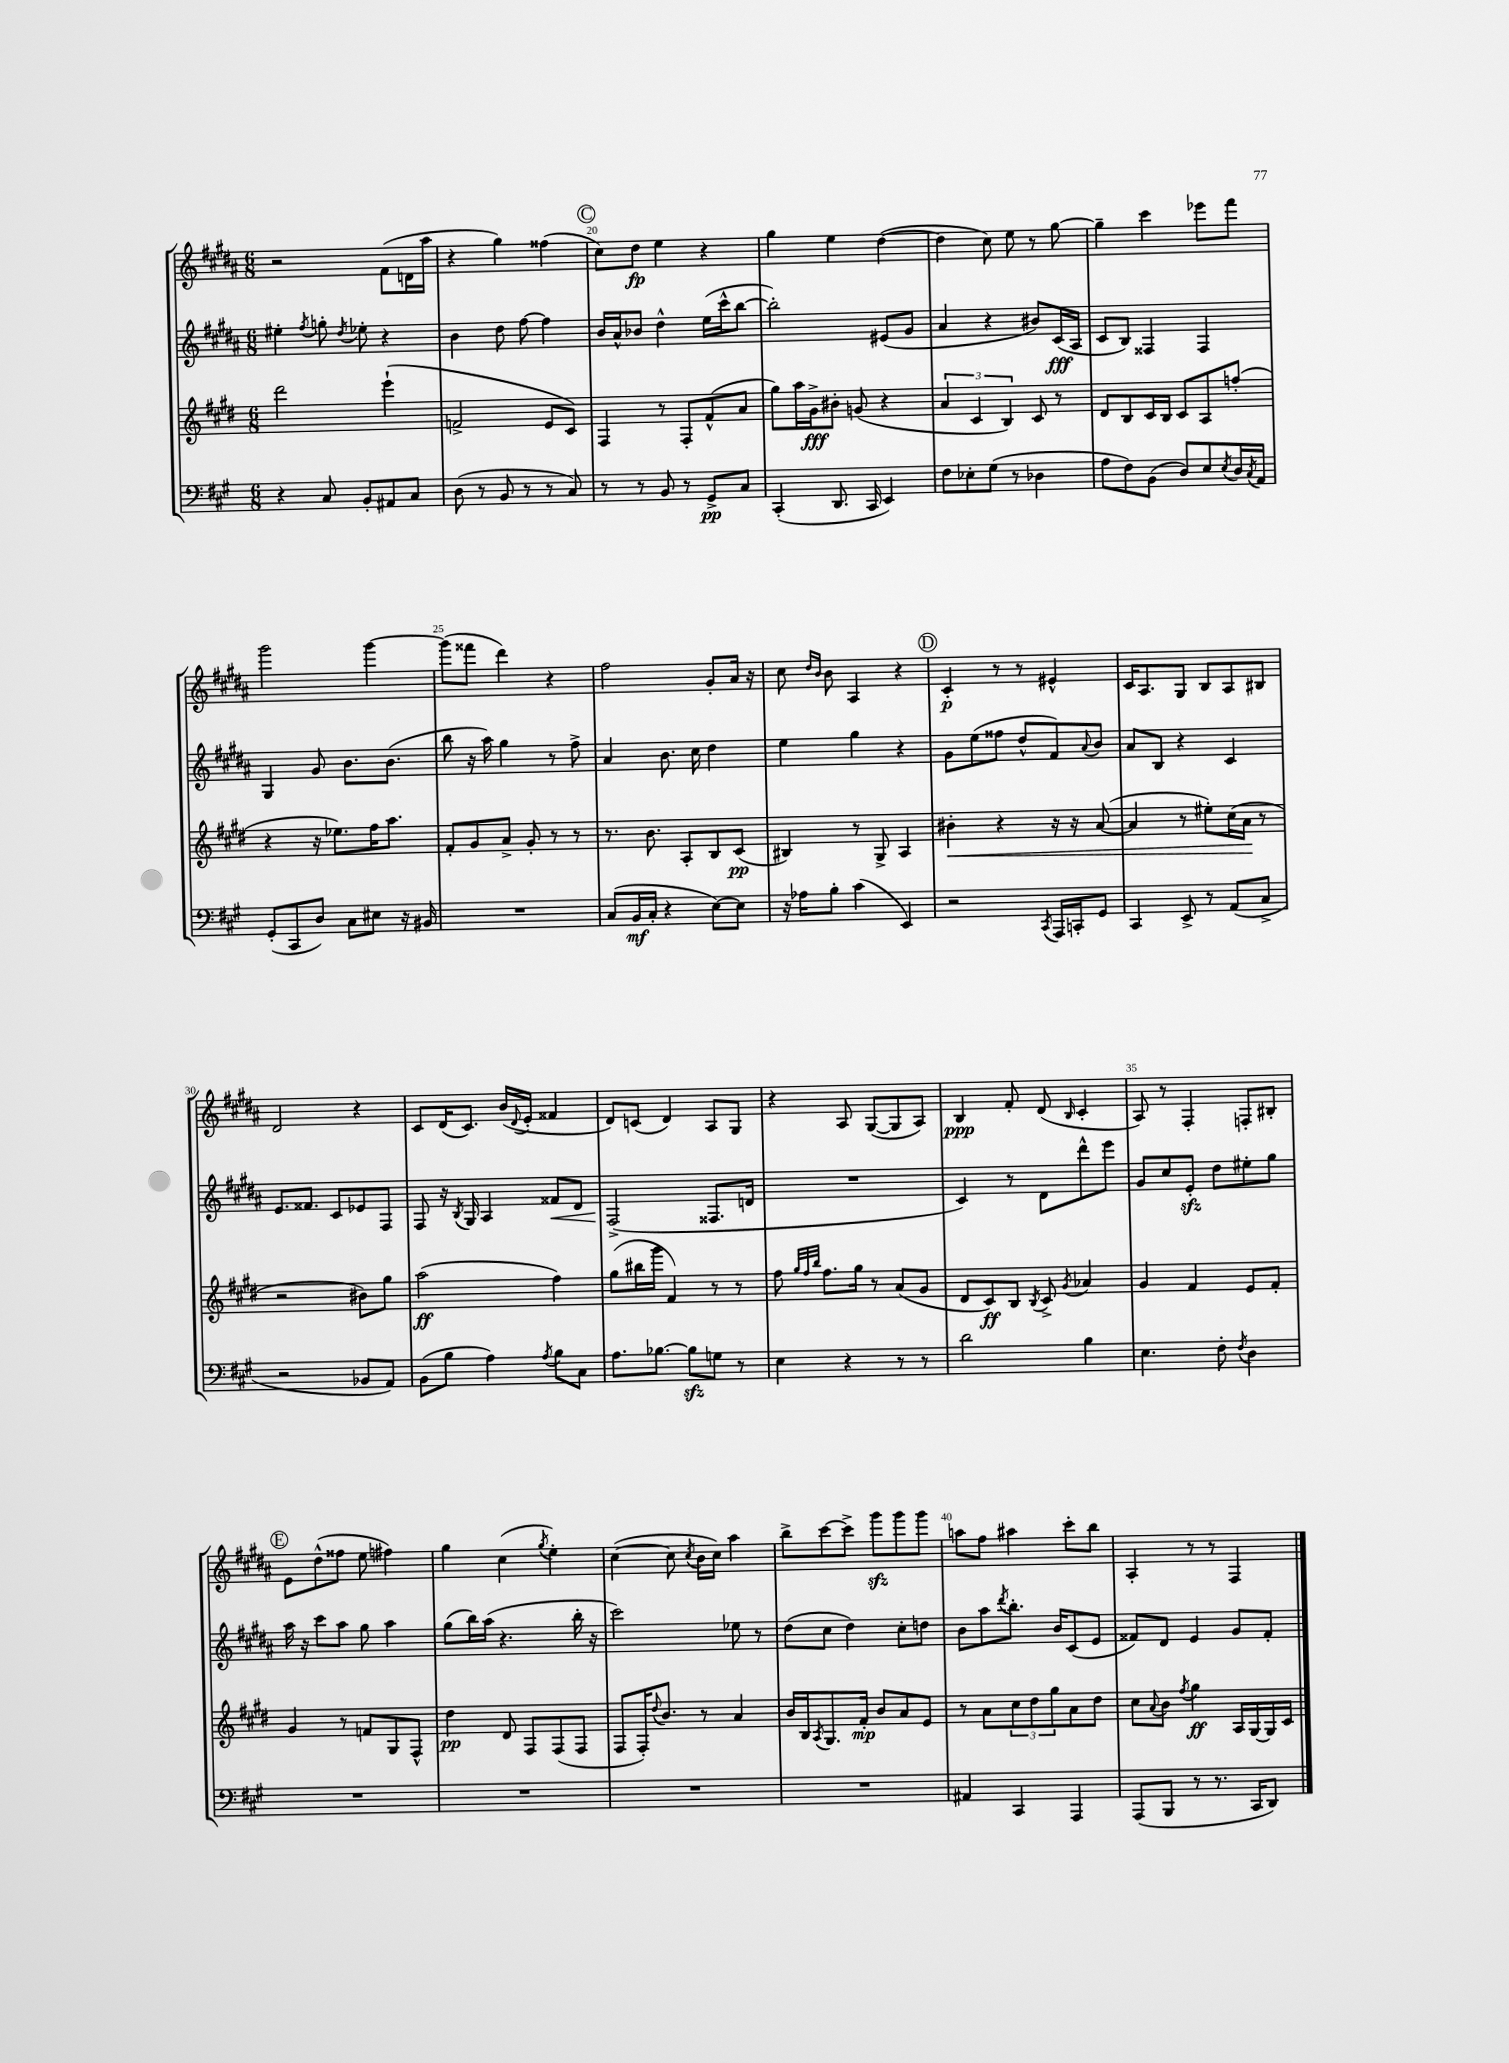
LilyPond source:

<<
\new StaffGroup <<
\new Staff = "s0" {
    \clef treble \key b \major \numericTimeSignature \time 6/8
    r2 fis'8( d'16 ais''16 |
    r4 gis''4) fisis''4( |
    \mark \markup { \circle "C" } cis''8) dis''8\fp e''4 r4 |
    gis''4 e''4 dis''4~( |
    dis''4 cis''8) e''8 r8 gis''8~ |
    gis''4-- cis'''4 ees'''8 fis'''8 |
    gis'''2 gis'''4~ |
    gis'''8( fisis'''8 dis'''4) r4 |
    fis''2 gis'8-. ais'16 r16 |
    cis''8 \grace { dis''16 b'16 } b'8 ais4 r4 |
    \mark \markup { \circle "D" } cis'4-.\p r8 r8 eis'4-^ |
    cis'16 ais8. gis8 b8 ais8 bis8 |
    dis'2 r4 |
    cis'8 dis'16( cis'8.) b'16( \appoggiatura { dis'8 } e'16-. fisis'4 |
    dis'8) c'8( dis'4) ais8 gis8 |
    r4 ais8 gis8~( gis8 ais8) |
    b4\ppp fis'8-. dis'8( \grace { b16 } cis'4-. |
    ais8) r8 fis4-. f8-. bis8-. |
    \mark \markup { \circle "E" } e'8 dis''8-^( fisis''8 e''8 fis''4) |
    gis''4 cis''4( \acciaccatura { gis''8 } e''4-.) |
    cis''4~( cis''8 \acciaccatura { cis''8 } b'16 cis''16) ais''4 |
    b''8-> cis'''8~ cis'''8-> gis'''8\sfz gis'''8 gis'''8 |
    a''8 fis''8 ais''4 cis'''8-. b''8 |
    ais4-. r8 r8 fis4 \bar "|." |
}
\new Staff = "s1" {
    \clef treble \key b \major \numericTimeSignature \time 6/8
    eis''4-. \acciaccatura { fis''8 } g''8-. \acciaccatura { dis''8 } ees''8-. r4 |
    b'4 dis''8 fis''8~ fis''4 |
    \mark \markup { \circle "C" } b'16 ais'16-^ bes'8 dis''4-^ e''16( cis'''16-^ b''8~ |
    b''2-.) eis'8( gis'8 |
    ais'4 r4 bis'8) cis'16\fff( ais16 |
    cis'8 b8) fisis4 fisis4 |
    gis4 gis'8 b'8. b'8.( |
    b''8 r16 ais''16) gis''4 r8 fis''8-> |
    ais'4 b'8. cis''16 dis''4 |
    e''4 gis''4 r4 |
    \mark \markup { \circle "D" } gis'8 e''8( fisis''8 dis''8-^ fis'8) \appoggiatura { ais'8 } b'8 |
    ais'8 b8 r4 cis'4 |
    e'8. fisis'8. cis'8 ees'8 fis8 |
    fis8 r16 \acciaccatura { b8 } gis16 ais4 fisis'8\< dis'8 |
    fis2->\!( fisis8. d'16 |
    R2. |
    cis'4) r8 dis'8 dis'''8-^ e'''8 |
    gis'8 cis''8 e'8-.\sfz dis''8 eis''8-. gis''8 |
    \mark \markup { \circle "E" } ais''16 r16 cis'''8 ais''8 gis''8 ais''4 |
    gis''8( b''16) ais''16( r4. b''16-. r16 |
    cis'''2) ees''8 r8 |
    dis''8( cis''8 dis''4) cis''8-. d''8 |
    b'8 ais''8 \acciaccatura { dis'''8 } b''8.-. b'16 cis'8( e'8 |
    fisis'8) dis'8 e'4 gis'8 fisis'8-. \bar "|." |
}
\new Staff = "s2" {
    \clef treble \key e \major \numericTimeSignature \time 6/8
    dis'''2 e'''4-!( |
    f'2-> e'8 cis'8) |
    \mark \markup { \circle "C" } fis4 r8 fis8-. fis'8-^( a'8 |
    gis''8) a''16 gis'16->\fff bis'8-. g'8( r4 |
    \tuplet 3/2 { a'4 cis'4 b4) } cis'8 r8 |
    dis'8 b8 cis'16 b16 cis'8 a8 f''8-.( |
    r4 r16 ees''8.) fis''16 a''8. |
    fis'8-. gis'8 a'8-> gis'8-. r8 r8 |
    r8. b'8. a8-. b8 cis'8\pp( |
    bis4) r8 gis8-> a4 |
    \mark \markup { \circle "D" } bis'4-.\< r4 r16 r16 a'8~( |
    a'4 r8 eis''8-.) cis''16( a'16\! r8 |
    r2 bis'8) gis''8 |
    a''2\ff( fis''4) |
    gis''8( bis''16 gis'''16 fis'4) r8 r8 |
    fis''8 \grace { gis''32 fis''32 b''32 } fis''8. gis''16 r8 a'8( gis'8 |
    dis'8 cis'8\ff) b8 \acciaccatura { b8 } cis'8-> \acciaccatura { gis'8 } aes'4 |
    gis'4 fis'4 e'8 fis'8-. |
    \mark \markup { \circle "E" } gis'4 r8 f'8 gis8 fis8-^ |
    dis''4\pp dis'8 fis8 fis8( fis8 |
    fis8 fis16-.) \appoggiatura { dis''8 } b'8. r8 a'4 |
    b'16 b16 \acciaccatura { a8 } gis8. fis'16-.\mp b'8 a'8 e'8 |
    r8 a'8 \tuplet 3/2 { cis''8 dis''8 gis''8 } a'8 dis''8 |
    cis''8 \appoggiatura { a'8 } b'8 \acciaccatura { fis''8 } gis''4\ff a16 gis16~ gis16 cis'16 \bar "|." |
}
\new Staff = "s3" {
    \clef bass \key a \major \numericTimeSignature \time 6/8
    r4 cis8 b,8-. ais,8 cis8 |
    d8( r8 b,8 r8 r8 cis8) |
    \mark \markup { \circle "C" } r8 r8 b,8 r8 gis,8->\pp cis8 |
    cis,4-.( d,8. cis,16 e,4) |
    fis8 ees8-. gis8( r8 des4 |
    a8 fis8) b,8( d8) e8 \acciaccatura { e8 } d16 \acciaccatura { cis8 } a,16 |
    gis,8-.( cis,8 d8) cis8 eis8 r16 bis,16 |
    R2. |
    cis8( b,16\mf cis16-. r4 e8~) e8 |
    r16 aes16 b8-. cis'4( e,4) |
    \mark \markup { \circle "D" } r2 \acciaccatura { cis,8 } a,,16 c,16-. gis,8 |
    cis,4 e,8-> r8 a,8( cis8-> |
    r2 bes,8 a,8) |
    b,8( b8 a4) \acciaccatura { a8 } b8 cis8 |
    a8. bes8.~ bes8\sfz g8 r8 |
    e4 r4 r8 r8 |
    d'2 b4 |
    e4. fis8-. \acciaccatura { fis8 } d4 |
    \mark \markup { \circle "E" } R2. |
    R2. |
    R2. |
    R2. |
    ais,4 cis,4 a,,4 |
    a,,8( b,,8 r8 r8. cis,16 d,8) \bar "|." |
}
>>
>>
\layout { \context { \Score currentBarNumber = #18 \override BarNumber.break-visibility = ##(#f #t #t) barNumberVisibility = #(every-nth-bar-number-visible 5) } }
